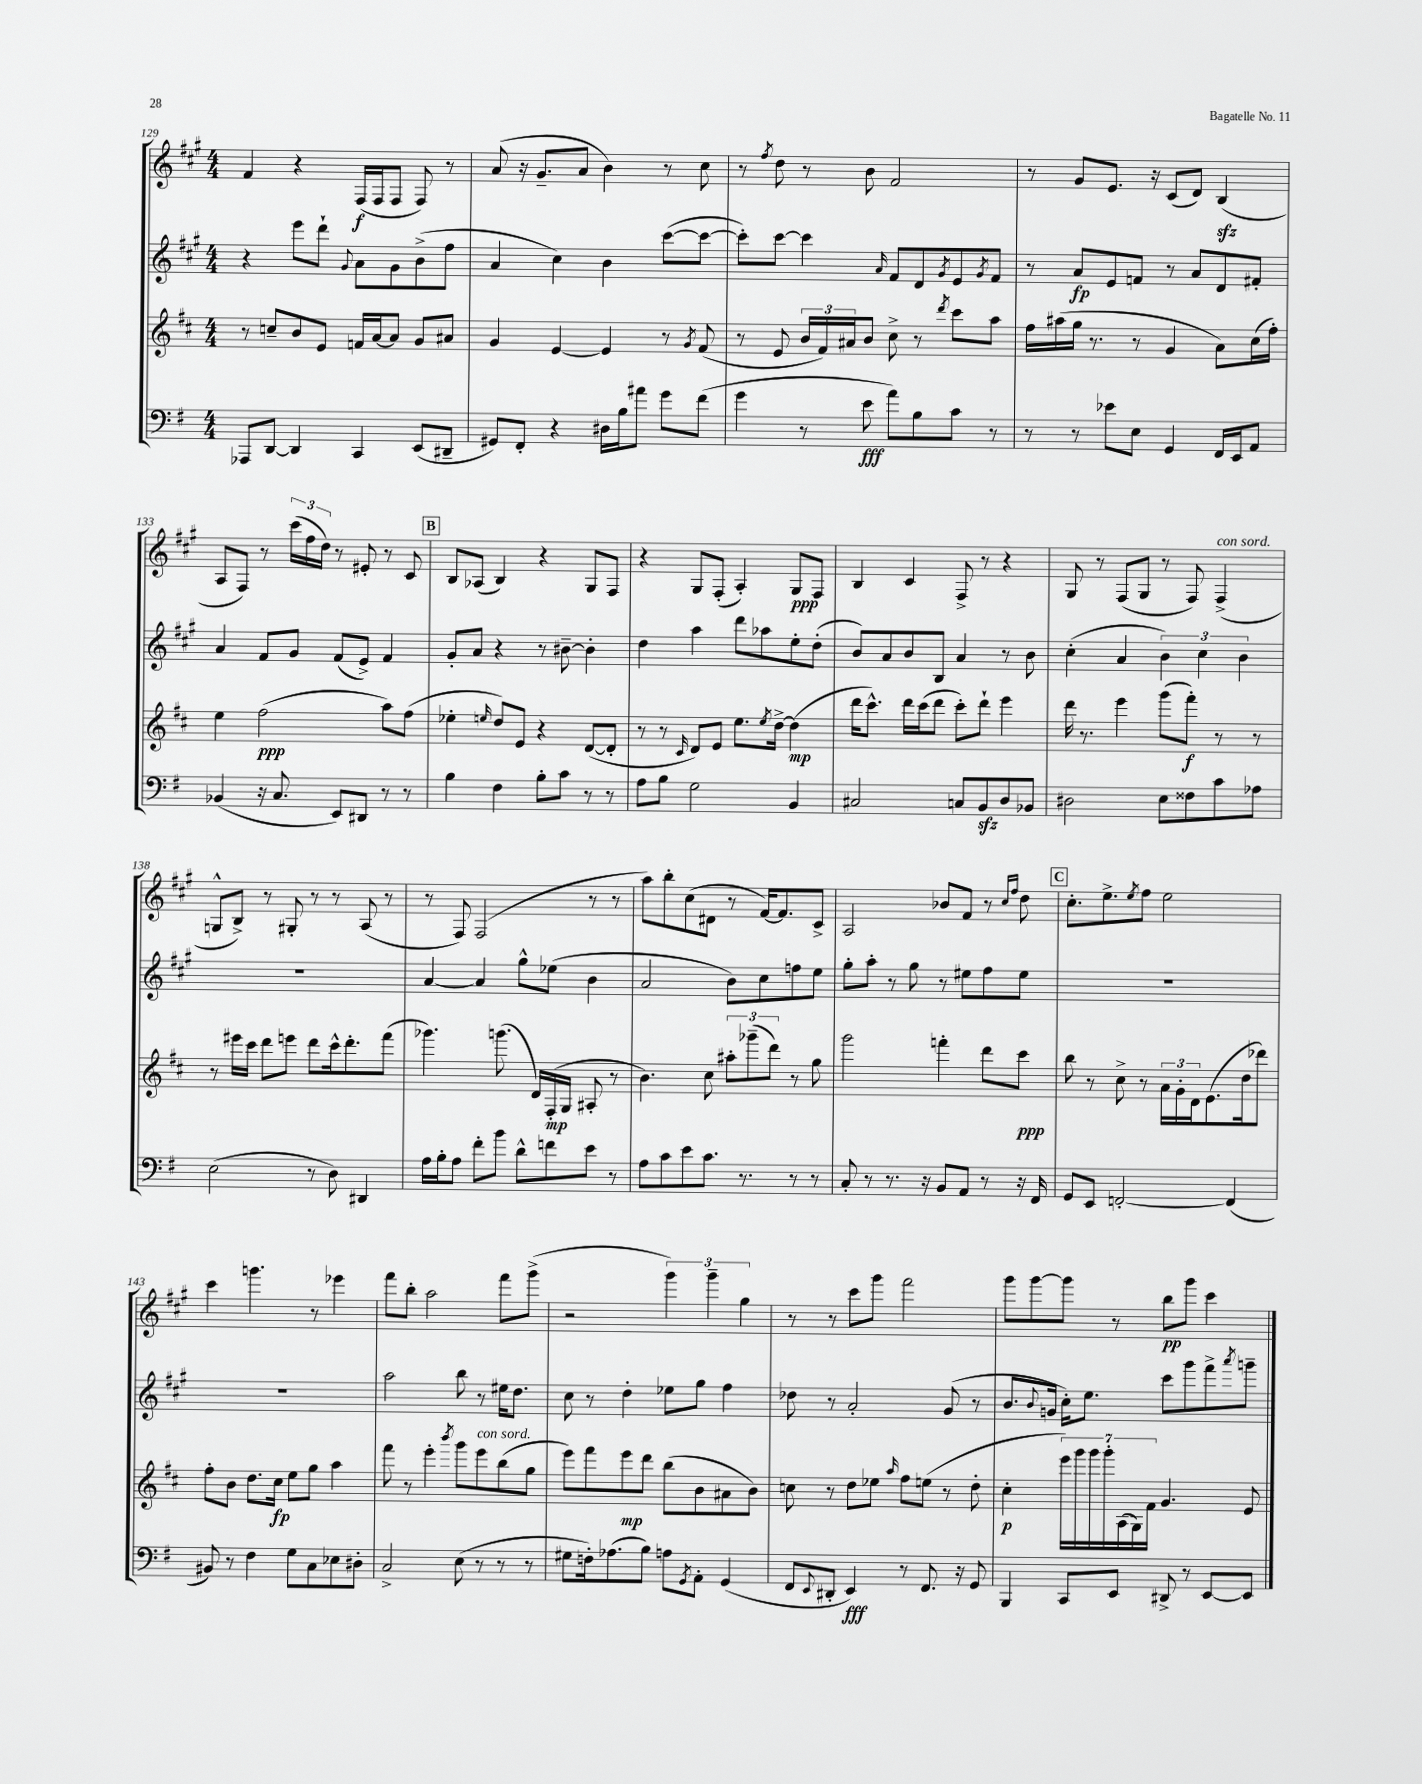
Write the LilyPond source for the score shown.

<<
\new StaffGroup <<
\new Staff = "s0" {
    \clef treble \key a \major \numericTimeSignature \time 4/4
    fis'4 r4 fis16\f( fis16 fis8 fis8) r8 |
    a'8( r16 gis'8.-- a'8 b'4) r8 cis''8 |
    r8 \acciaccatura { fis''8 } d''8 r8 b'8 fis'2 |
    r8 gis'8 e'8. r16 cis'8( d'8) b4\sfz( |
    a8 fis8) r8 \tuplet 3/2 { cis'''16( fis''16 d''16) } r8 eis'8-. r8 cis'8 |
    \mark \markup { \box "B" } b8 aes8( b4) r4 gis8 fis8 |
    r4 gis8 fis8-.( a4-.) gis8\ppp fis8 |
    b4 cis'4 fis8-> r8 r4 |
    gis8 r8 fis8( gis8 r8 fis8) fis4->^\markup { \italic "con sord." }( |
    g8-^ b8->) r8 gis8-. r8 r8 a8( r8 |
    r8 fis8) fis2( r8 r8 |
    a''8) b''8-. cis''8( dis'8 r8 fis'16~) fis'8. cis'8-> |
    a2 bes'8 fis'8 r8 \grace { cis''16 fis''16 } d''8 |
    \mark \markup { \box "C" } cis''8.-. e''8.-> \acciaccatura { e''8 } fis''8 e''2 |
    cis'''4 g'''4. r8 ees'''4 |
    fis'''8 b''8-. a''2 fis'''8 gis'''8->( |
    r2 \tuplet 3/2 { gis'''4) gis'''4-- gis''4 } |
    r8 r8 cis'''8 gis'''8 fis'''2 |
    gis'''8 gis'''8~ gis'''8 r8 b''8\pp gis'''8 cis'''4 \bar "|." |
}
\new Staff = "s1" {
    \clef treble \key a \major \numericTimeSignature \time 4/4
    r4 e'''8 d'''8-! \appoggiatura { gis'8 } a'8 gis'8 b'8->( fis''8 |
    a'4 cis''4) b'4 cis'''8~( cis'''8~ |
    cis'''8-.) cis'''8~ cis'''4 \grace { a'16 } fis'8 d'8 \acciaccatura { gis'8 } e'8 \acciaccatura { gis'8 } fis'8 |
    r8 a'8\fp e'8 f'8 r8 a'8 d'8 fis'8-. |
    a'4 fis'8 gis'8 fis'8( e'8->) fis'4 |
    \mark \markup { \box "B" } gis'8-. a'8 r4 r8 bis'8~-- bis'4-. |
    d''4 a''4 d'''8 aes''8 e''8-. d''8-.( |
    b'8) a'8 b'8 b8 a'4 r8 b'8 |
    cis''4-.( a'4 \tuplet 3/2 { b'4) cis''4 b'4 } |
    R1 |
    a'4~ a'4 gis''8-^ ees''8( b'4 |
    a'2 b'8) cis''8 f''8 e''8 |
    gis''8-. a''8-. r8 gis''8 r8 eis''8 fis''8 eis''8 |
    \mark \markup { \box "C" } R1 |
    R1 |
    a''2 b''8 r8 eis''16 d''8. |
    cis''8 r8 d''4-. ees''8 gis''8 fis''4 |
    des''8 r8 a'2-. gis'8( r8 |
    b'8. \appoggiatura { b'8 } g'16 cis''16-.) e''8. cis'''8 gis'''8 fis'''8-> \acciaccatura { a'''8 } g'''8-- \bar "|." |
}
\new Staff = "s2" {
    \clef treble \key d \major \numericTimeSignature \time 4/4
    r8 c''8-- b'8 e'8 f'16 a'16~ a'8 g'8 ais'8 |
    g'4 e'4~ e'4 r8 \acciaccatura { g'8 } fis'8( |
    r8 e'8 \tuplet 3/2 { b'16 fis'16) ais'16 } b'8 cis''8-> r8 \acciaccatura { d'''8 } cis'''8 a''8 |
    fis''16 ais''16( g''16 r8. r8 g'4 a'8) cis''16( fis''16-.) |
    e''4 fis''2\ppp( a''8) fis''8( |
    \mark \markup { \box "B" } ees''4-. \grace { e''16 } d''8) e'8 r4 d'8~( d'8-. |
    r8 r8 \grace { cis'16 } d'8) e'8 e''8. \acciaccatura { e''8 } d''16~-> d''4\mp( |
    d'''16 cis'''8.-^) d'''16 cis'''16( d'''8 cis'''8-.) d'''8-! e'''4 |
    d'''16 r8. e'''4 g'''8( fis'''8-.\f) r8 r8 |
    r8 eis'''16 cis'''16 d'''8 e'''8 d'''8 cis'''16-^ d'''8.-. fis'''8( |
    ges'''4.) g'''8.( d'16) fis16-.\mp( g16 ais8-. r8 |
    b'4.) cis''8 \tuplet 3/2 { ais''8-. ges'''8--( d'''8) } r8 g''8 |
    g'''2 f'''4-. d'''8 cis'''8\ppp |
    \mark \markup { \box "C" } b''8 r8 cis''8-> r8 \tuplet 3/2 { a'16 g'16-. d'16 } e'8.( d''16 des'''8) |
    fis''8-. b'8 d''8. cis''16\fp e''8 g''8 a''4 |
    fis'''8 r8 e'''4-. \acciaccatura { b'''8 } g'''8 e'''8^\markup { \italic "con sord." } b''8( g''8 |
    e'''8) fis'''8 e'''8\mp d'''8 b''8( b'8 ais'8 b'8) |
    c''8 r8 d''8 ees''8 \grace { a''16 } fis''8 e''8( r8 d''8-. |
    cis''4-.\p \tuplet 7/4 { e'''16) g'''16 g'''16 g'''16-. a16( g16) fis'16 } g'4. e'8 \bar "|." |
}
\new Staff = "s3" {
    \clef bass \key g \major \numericTimeSignature \time 4/4
    aes,,8 d,8~ d,4 c,4 e,8( dis,8-- |
    gis,8) fis,8-. r4 dis16 b16 ais'8 g'8 fis'8( |
    g'4 r8 e'8\fff a'8) b8 c'8 r8 |
    r8 r8 ees'8 e8 g,4 fis,16 e,16 a,8 |
    bes,4( r16 c8. e,8) dis,8 r8 r8 |
    \mark \markup { \box "B" } b4 fis4 b8-. c'8 r8 r8 |
    a8 b8 g2 b,4 |
    cis2 c8 b,8\sfz d8 bes,8 |
    dis2 e8 fisis8 c'8 aes8 |
    e2( r8 d8) dis,4 |
    a16 b16-. a8 fis'8-. b'8 d'8-^ f'8 e'8 r8 |
    a8 c'8 e'8 c'8. r8. r8 r8 |
    c8-. r8 r8. r16 b,8 a,8 r8 r16 fis,16 |
    \mark \markup { \box "C" } g,8 e,8 f,2~-. f,4( |
    bis,8) r8 fis4 g8 c8 ees8 dis8-. |
    c2-> e8( r8 r8 r8 |
    gis8 f16-.) aes8.( b8) a8 \acciaccatura { g,8 } a,8-. g,4( |
    fis,8 \appoggiatura { e,8 } dis,8-. e,4\fff) r8 fis,8. r16 g,8 |
    b,,4 c,8 e,8 dis,8-> r8 e,8~ e,8 \bar "|." |
}
>>
>>
\layout { \context { \Score currentBarNumber = #129 } }
